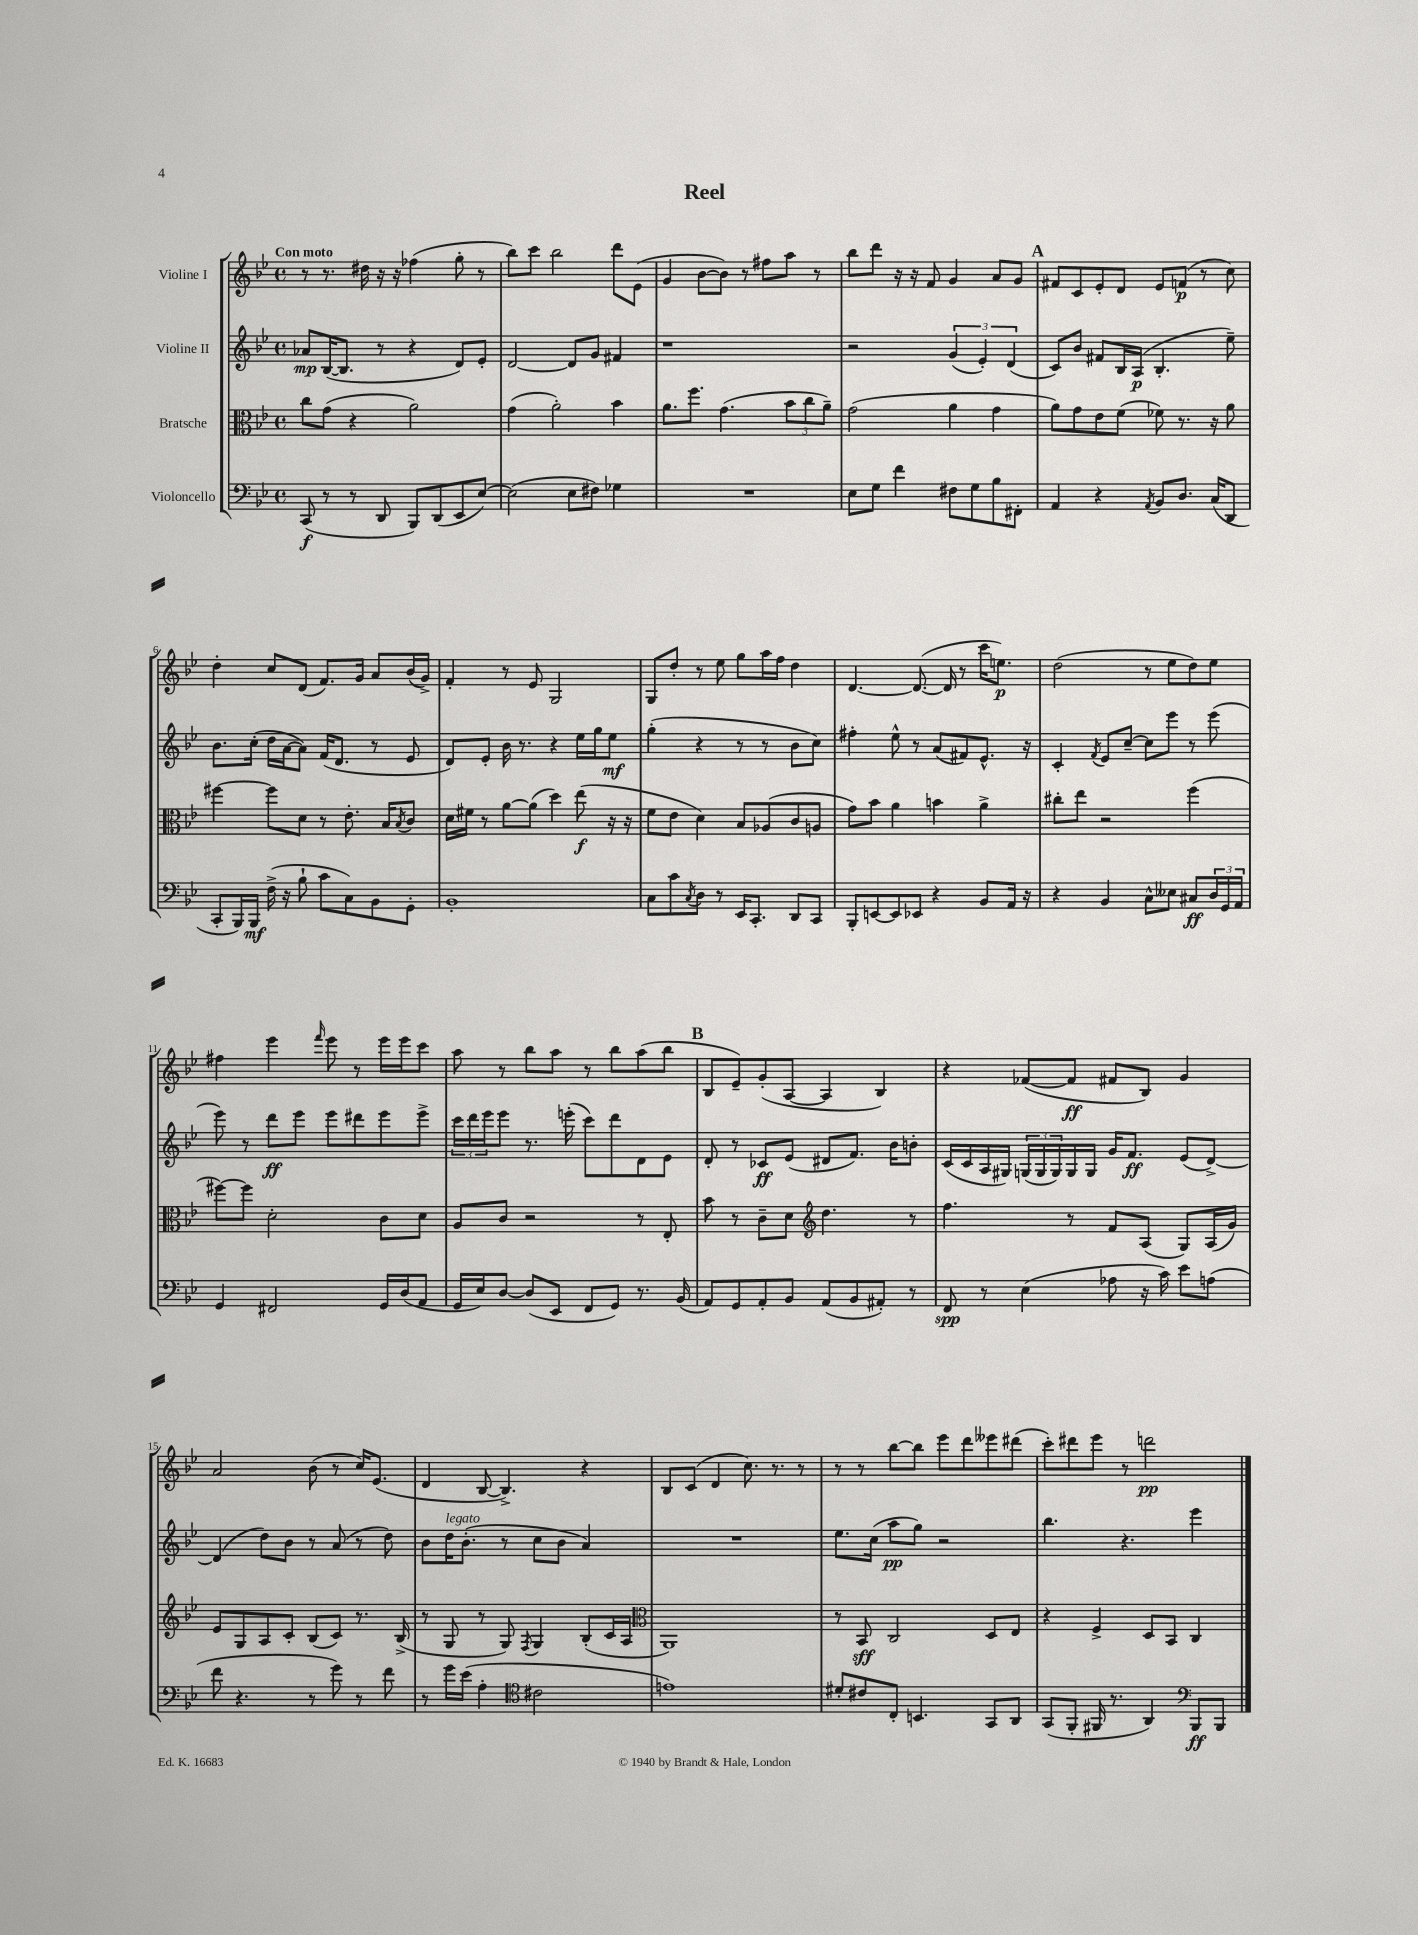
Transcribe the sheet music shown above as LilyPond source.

\header { title = "Reel" }
<<
\new StaffGroup <<
\new Staff = "s0" \with { instrumentName = "Violine I" } {
    \clef treble \key bes \major \defaultTimeSignature \time 4/4 \tempo "Con moto"
    r8 r8. dis''16 r16 r16 fes''4( g''8-. r8 |
    bes''8) c'''8 bes''2 d'''8 ees'8( |
    g'4 bes'8~ bes'8) r8 fis''8 a''8 r8 |
    bes''8 d'''8 r16 r16 f'8 g'4 a'8 g'8 |
    \mark \markup { \bold "A" } fis'8 c'8 ees'8-. d'8 ees'8 f'8\p( r8 c''8) |
    d''4-. c''8 d'8( f'8.) g'16 a'8 bes'16( g'16->) |
    f'4-. r8 ees'8 g2 |
    g8 d''8-. r8 ees''8 g''8 a''16 f''16 d''4 |
    d'4.~ d'8.~( d'16 r8 c'''16 e''8.\p) |
    d''2( r8 ees''8 d''8) ees''8 |
    fis''4 ees'''4 \grace { f'''16 } ees'''8 r8 ees'''16 ees'''16 c'''8 |
    a''8 r8 bes''8 a''8 r8 bes''8 a''8( bes''8 |
    \mark \markup { \bold "B" } bes8 ees'8--) g'8-.( a8~ a4 bes4) |
    r4 fes'8~( fes'8\ff fis'8 bes8) g'4 |
    a'2 bes'8( r8 c''16) ees'8.( |
    d'4 bes8~ bes4.->) r4 |
    bes8 c'8( d'4 c''8.) r8. r8 |
    r8 r8 bes''8~ bes''8 ees'''8 d'''8 eeses'''8 dis'''8( |
    c'''8-.) dis'''8 ees'''8 r8 d'''2\pp \bar "|." |
}
\new Staff = "s1" \with { instrumentName = "Violine II" } {
    \clef treble \key bes \major \defaultTimeSignature \time 4/4
    aes'8\mp bes16~( bes8. r8 r4 d'8) ees'8-. |
    d'2~ d'8 g'8 fis'4 |
    r1 |
    r2 \tuplet 3/2 { g'4( ees'4-.) d'4( } |
    \mark \markup { \bold "A" } c'8) bes'8 fis'8 bes16 a16\p( bes4.-. ees''8--) |
    bes'8. c''16-.( d''16 a'16~ a'8) f'16( d'8. r8 ees'8 |
    d'8) ees'8-. bes'16 r8. r4 ees''16 g''16 ees''8\mf |
    g''4-.( r4 r8 r8 bes'8 c''8) |
    fis''4-. ees''8-^ r8 a'8( fis'8) ees'8.-^ r16 |
    c'4-. \acciaccatura { f'8 } ees'8 c''8~-- c''8 ees'''8 r8 ees'''8( |
    ees'''8) r8 d'''8\ff ees'''8 ees'''8 dis'''8 ees'''8 ees'''8-> |
    \tuplet 3/2 { c'''16 d'''16 ees'''16 } ees'''8 r8. e'''16-.( c'''8) d'''8 d'8 ees'8 |
    \mark \markup { \bold "B" } d'8-. r8 ces'8\ff ees'8( dis'8 f'8.) bes'16 b'8-. |
    c'16( c'16 a16 gis16) \tuplet 3/2 { g16( g16 g16) } g16 g16 g'16 f'8.\ff ees'8( d'8~->) |
    d'4( d''8) bes'8 r8 a'8( r8 d''8) |
    bes'8 d''16^\markup { \italic "legato" } bes'8.-.( r8 c''8 bes'8 a'4) |
    R1 |
    ees''8. c''16( a''8\pp g''8) r2 |
    bes''4. r4. ees'''4 \bar "|." |
}
\new Staff = "s2" \with { instrumentName = "Bratsche" } {
    \clef alto \key bes \major \defaultTimeSignature \time 4/4
    c''8 g'8( r4 a'2) |
    g'4( a'2-.) bes'4 |
    a'8. f''8. g'4.( \tuplet 3/2 { bes'8 c''8 a'8--) } |
    g'2( a'4 g'4 |
    \mark \markup { \bold "A" } a'8) g'8 ees'8 f'8( fes'8) r8. r16 a'8 |
    fis''4~ fis''8 d'8 r8 ees'8.-. bes16 \acciaccatura { bes8 } c'8 |
    d'16 fis'16 r8 a'8~ a'8( d''4) ees''8\f( r16 r16 |
    f'8 ees'8 d'4) bes8 aes8( c'8 a8 |
    g'8) bes'8 a'4 b'4 a'4-> |
    cis''8-. ees''8 r2 f''4( |
    fis''8~) fis''8 d'2-. c'8 d'8 |
    a8 c'8 r2 r8 ees8-. |
    \mark \markup { \bold "B" } bes'8 r8 c'8-- d'8 \clef treble d''4. r8 |
    f''4. r8 f'8 a8( g8) a16( g'16) |
    ees'8 g8 a8 c'8-. bes8( c'8) r8. bes16->( |
    r8 g8 r8 g8) \acciaccatura { f8 } g4 bes8-.( c'16 a16 |
    \clef alto a,1) |
    r8 bes,8\sff c2 d8 ees8 |
    r4 f4-> d8 bes,8 c4 \bar "|." |
}
\new Staff = "s3" \with { instrumentName = "Violoncello" } {
    \clef bass \key bes \major \defaultTimeSignature \time 4/4
    c,8\f( r8 r8 d,8 bes,,8) d,8( ees,8 ees8~) |
    ees2( ees8 fis8) ges4 |
    R1 |
    ees8 g8 f'4 fis8 g8 bes8 fis,8-. |
    \mark \markup { \bold "A" } a,4 r4 \acciaccatura { a,8 } bes,8 d8. c16( d,8 |
    c,8-. bes,,16) bes,,16\mf f16->( r16 bes8-! c'8 c8) bes,8 g,8-. |
    bes,1-. |
    c8 c'8 \acciaccatura { c8 } d8 r8 ees,16 c,8.-. d,8 c,8 |
    bes,,8-. e,8~ e,8 ees,8 r4 bes,8 a,16 r16 |
    r4 bes,4 c8-^ eeses8 cis8\ff \tuplet 3/2 { d16 g,16 a,16 } |
    g,4 fis,2 g,16 d16( a,8 |
    g,16 ees16) d8~ d8( ees,8 f,8 g,8) r8. bes,16( |
    \mark \markup { \bold "B" } a,8) g,8 a,8-. bes,8 a,8( bes,8 ais,8-.) r8 |
    f,8\spp r8 ees4( aes8 r16 c'16) ees'8 a8( |
    f'8 r4. r8 g'8) r8 f'8 |
    r8 g'16 ees'16( a4-. \clef tenor cis'2 |
    e'1) |
    dis'8-. cis'8 c8-. b,4. g,8 a,8 |
    g,8( f,8-. fis,16 r8. a,4) \clef bass bes,,8\ff bes,,8 \bar "|." |
}
>>
>>
